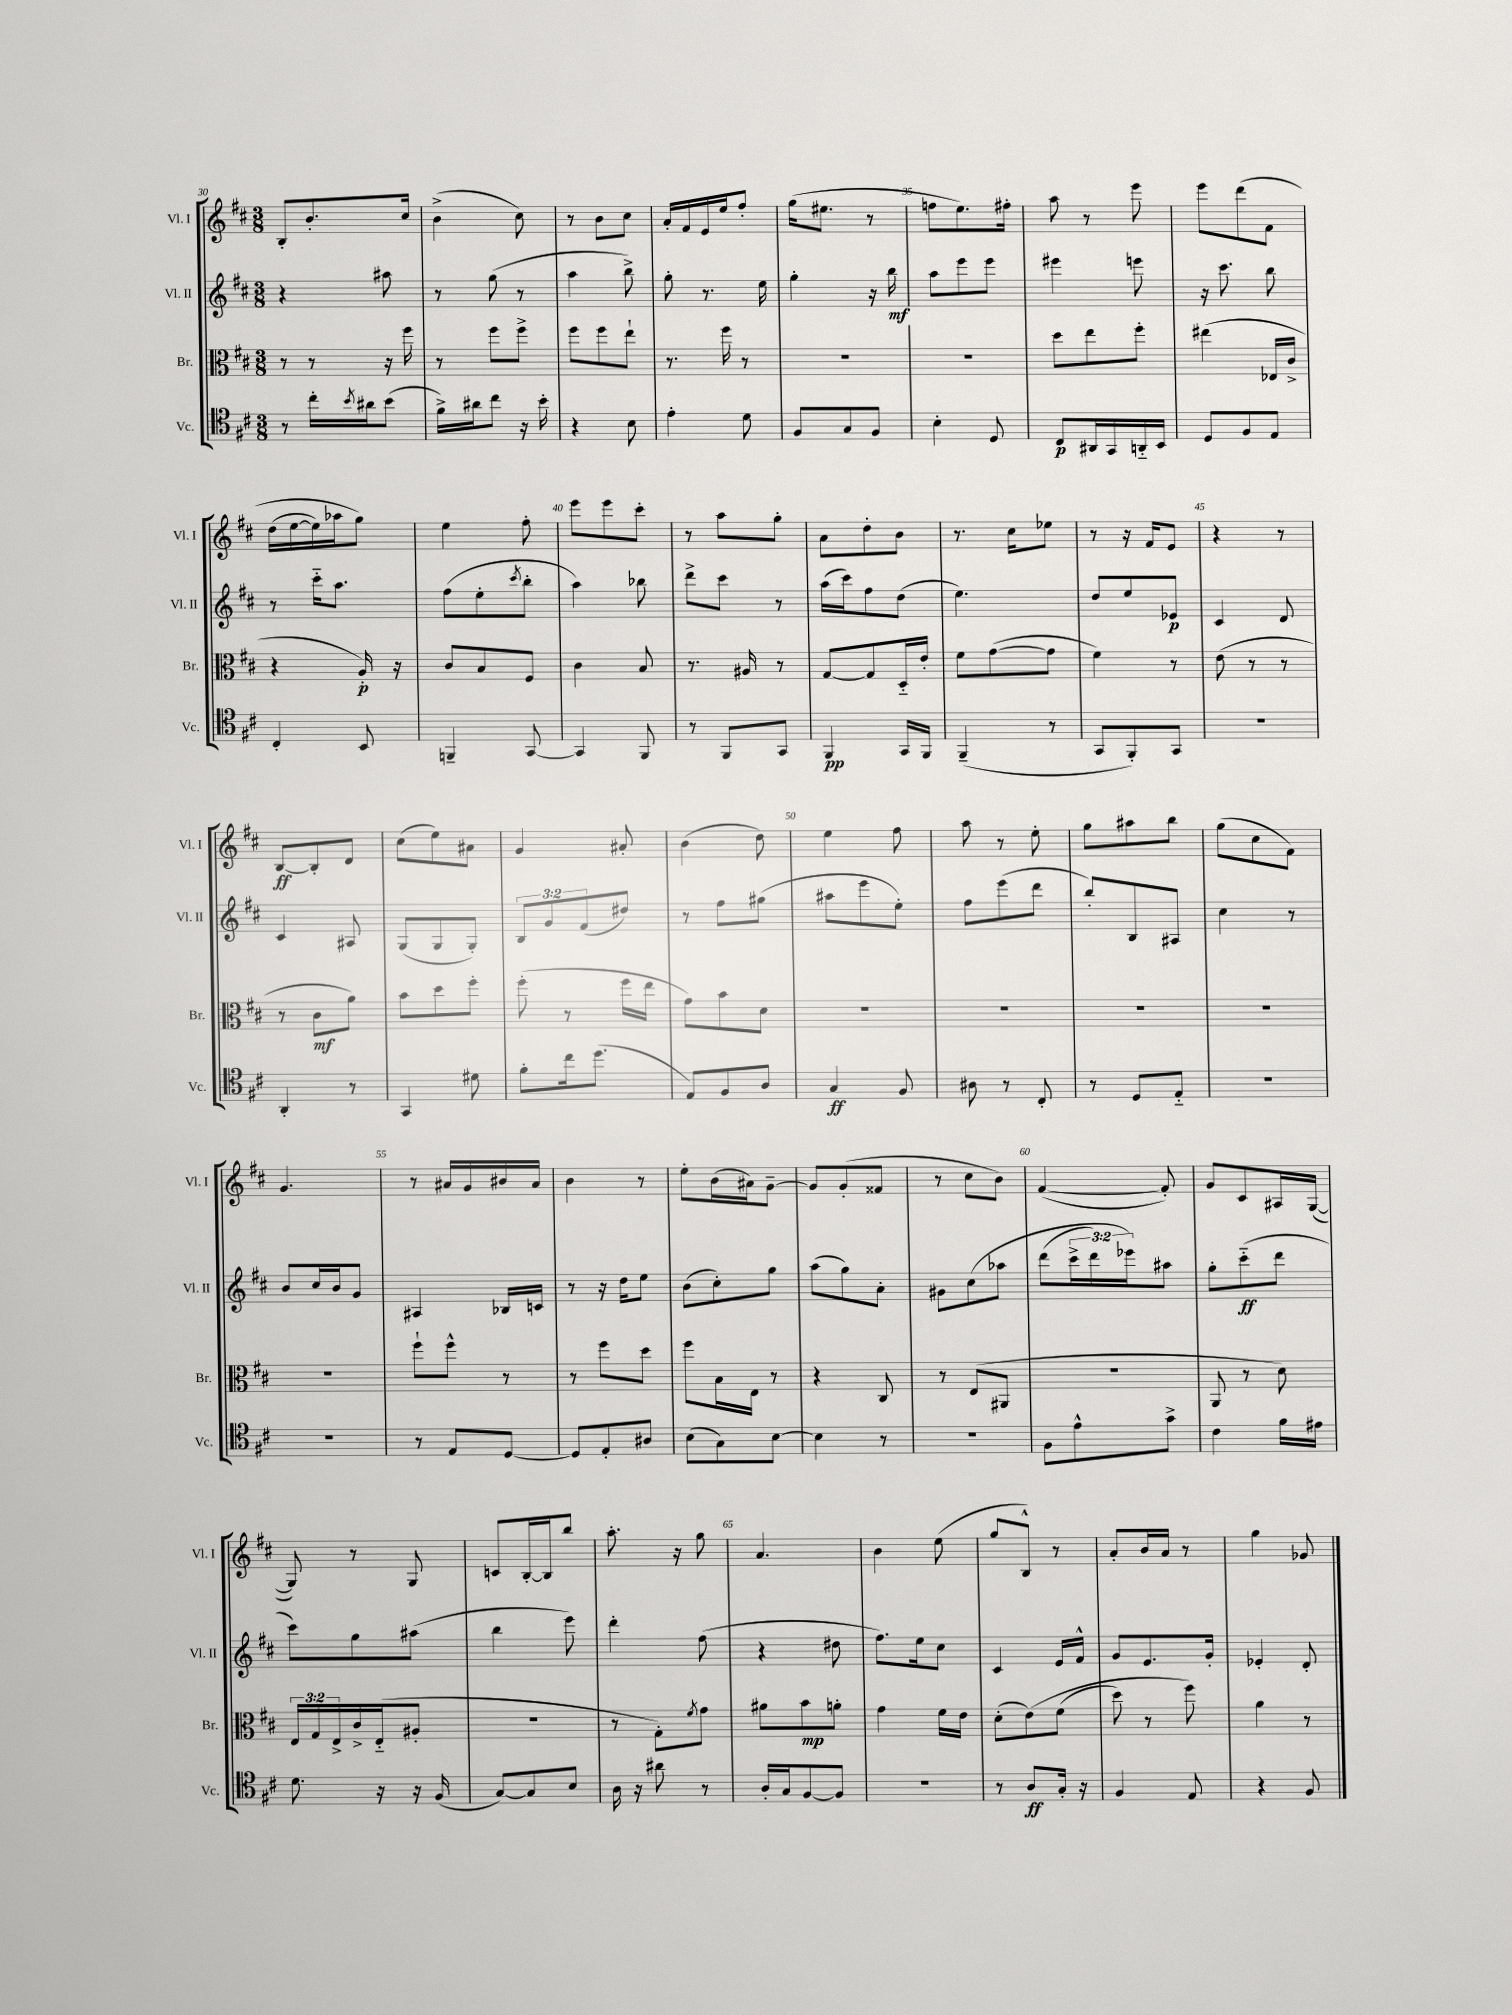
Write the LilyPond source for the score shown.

<<
\new StaffGroup <<
\new Staff = "s0" \with { instrumentName = "Vl. I" shortInstrumentName = "Vl. I" } {
    \clef treble \key d \major \numericTimeSignature \time 3/8
    b8-. b'8.-. cis''16 |
    b'4->( cis''8) |
    r8 b'8 cis''8 |
    a'16-. fis'16 e'16 e''16 fis''8-. |
    g''16( eis''8. r8 |
    f''8 e''8.) fis''16-. |
    a''8 r8 e'''8 |
    e'''8 d'''8\( fis'8 |
    d''16( e''16~ e''16) aes''16 g''8\) |
    e''4 fis''8-. |
    e'''8 e'''8 cis'''8-. |
    r8 a''8 g''8-. |
    a'8 d''8-. b'8 |
    r8. cis''16 ees''8 |
    r8 r16 fis'16 e'8 |
    r4 r8 |
    b8~\ff b8-. d'8 |
    cis''8( e''8) ais'8 |
    g'4 ais'8-. |
    b'4( d''8) |
    e''4 fis''8 |
    a''8 r8 e''8-. |
    g''8 ais''8 b''8 |
    g''8( cis''8 fis'8) |
    g'4. |
    r8 ais'16 g'16 bis'16 ais'16 |
    b'4 r8 |
    e''8-. b'16( ais'16) g'8~-- |
    g'8 g'8-.( fisis'8 |
    r8 cis''8 b'8) |
    fis'4~( fis'8-.) |
    g'8 cis'8 ais16 g16~( |
    g8) r8 g8 |
    c'8 b16~-. b16 b''8 |
    a''8.-. r16 g''8 |
    a'4. |
    b'4 e''8( |
    g''8 b8-^) r8 |
    a'8-. b'16 a'16 r8 |
    g''4 ges'8 \bar "|." |
}
\new Staff = "s1" \with { instrumentName = "Vl. II" shortInstrumentName = "Vl. II" } {
    \clef treble \key d \major \numericTimeSignature \time 3/8 \override Staff.TupletNumber.text = #tuplet-number::calc-fraction-text
    r4 ais''8 |
    r8 g''8( r8 |
    a''4 b''8->) |
    g''8-. r8. e''16 |
    g''4-. r16 b''16\mf |
    a''8 e'''8 e'''8 |
    eis'''4 e'''8 |
    r16 cis'''8. b''8 |
    r8 cis'''16-_ a''8. |
    fis''8( e''8-. \acciaccatura { cis'''8 } b''8-. |
    a''4) bes''8 |
    d'''8-> cis'''8 r8 |
    a''16( cis'''16) fis''8 d''8( |
    e''4.) |
    d''8 e''8 ees'8\p |
    cis'4 d'8 |
    cis'4 ais8 |
    g8( g8 g8-.) |
    \tuplet 3/2 { b8 g'8 fis'8( } dis''8) |
    r8 fis''8 gis''8( |
    ais''8 e'''8 e''8-.) |
    fis''8 e'''8( d'''8 |
    b''8-.) b8 ais8 |
    cis''4 r8 |
    b'8 cis''16 b'16 g'8 |
    ais4 bes16 c'16 |
    r8 r16 d''16 e''8 |
    b'8( cis''8-.) g''8 |
    a''8( g''8) a'8-. |
    gis'8 cis''8\( aes''8 |
    d'''8( \tuplet 3/2 { cis'''16-> d'''16) ees'''16\) } ais''8 |
    g''8-. cis'''8-_\ff( d'''8 |
    cis'''8) g''8 ais''8( |
    b''4 e'''8) |
    d'''4-. fis''8( |
    r4 dis''8 |
    fis''8.) e''16 cis''8 |
    cis'4 e'16 fis'16-^ |
    g'8 e'8. g'16-. |
    ees'4-. d'8-. \bar "|." |
}
\new Staff = "s2" \with { instrumentName = "Br." shortInstrumentName = "Br." } {
    \clef alto \key d \major \numericTimeSignature \time 3/8 \override Staff.TupletNumber.text = #tuplet-number::calc-fraction-text
    r8 r8 r16 fis''16 |
    r8 fis''8 fis''8-> |
    fis''8 fis''8 e''8-! |
    r8. fis''16 r8 |
    R4. |
    R4. |
    d''8 e''8 fis''8-. |
    eis''4( ees16 cis'16-> |
    r4 a16-.\p) r16 |
    cis'8 b8 fis8 |
    cis'4 b8 |
    r8. ais16 r8 |
    g8~ g8 d16-_ e'16-. |
    fis'8 g'8~( g'8 |
    fis'4) r8 |
    e'8( r8 r8 |
    r8 cis'8\mf a'8) |
    b'8 d''8 fis''8-. |
    fis''8-.( r8 fis''16 e''16 |
    g'8) b'8 d'8 |
    R4. |
    R4. |
    R4. |
    R4. |
    R4. |
    fis''8-! fis''8-^ r8 |
    r8 fis''8 d''8 |
    fis''8 b16 e16 r8 |
    r4 cis8 |
    r8 e8( ais,8 |
    R4. |
    a,8 r8 d'8) |
    \tuplet 3/2 { e16 g16 e16-> } cis'16-> e16-_( ais8-. |
    R4. |
    r8 g8-.) \acciaccatura { fis'8 } g'8 |
    ais'8 b'8\mp a'8-. |
    g'4 fis'16 e'16 |
    d'8-.( e'8)\( fis'8( |
    d''8) r8 fis''8\) |
    a'4 r8 \bar "|." |
}
\new Staff = "s3" \with { instrumentName = "Vc." shortInstrumentName = "Vc." } {
    \clef tenor \key d \major \numericTimeSignature \time 3/8
    r8 cis''16-. \acciaccatura { b'8 } ais'16 b'8( |
    fis'16->) ais'16 cis''8 r16 b'16-. |
    r4 b8 |
    e'4-. d'8 |
    fis8 g8 fis8 |
    b4-. d8 |
    cis8\p ais,16 g,16 a,16-_ b,16 |
    d8 fis8 e8 |
    cis4-. b,8 |
    f,4-- g,8~ |
    g,4 fis,8 |
    r8 fis,8 g,8 |
    fis,4\pp g,16 fis,16 |
    fis,4--( r8 |
    g,8 fis,8-.) g,8 |
    R4. |
    a,4-. r8 |
    g,4 dis'8 |
    fis'8-. cis''16 d''8.( |
    e8) fis8 a8 |
    g4\ff fis8 |
    ais8 r8 cis8-. |
    r8 d8 e8-_ |
    R4. |
    R4. |
    r8 e8 d8~ |
    d8 e8-. ais8 |
    b8( g8) b8~ |
    b4 r8 |
    R4. |
    fis8 e'8-^ g'8-> |
    cis'4 fis'16 eis'16 |
    d'8. r16 r16 fis16( |
    g8~) g8 b8 |
    a16 r16 ais'8 r8 |
    a16-. g16 fis8~ fis8 |
    R4. |
    r8 a8\ff g16-. r16 |
    fis4 e8 |
    r4 fis8 \bar "|." |
}
>>
>>
\layout { \context { \Score currentBarNumber = #30 \override BarNumber.break-visibility = ##(#f #t #t) barNumberVisibility = #(every-nth-bar-number-visible 5) } }
